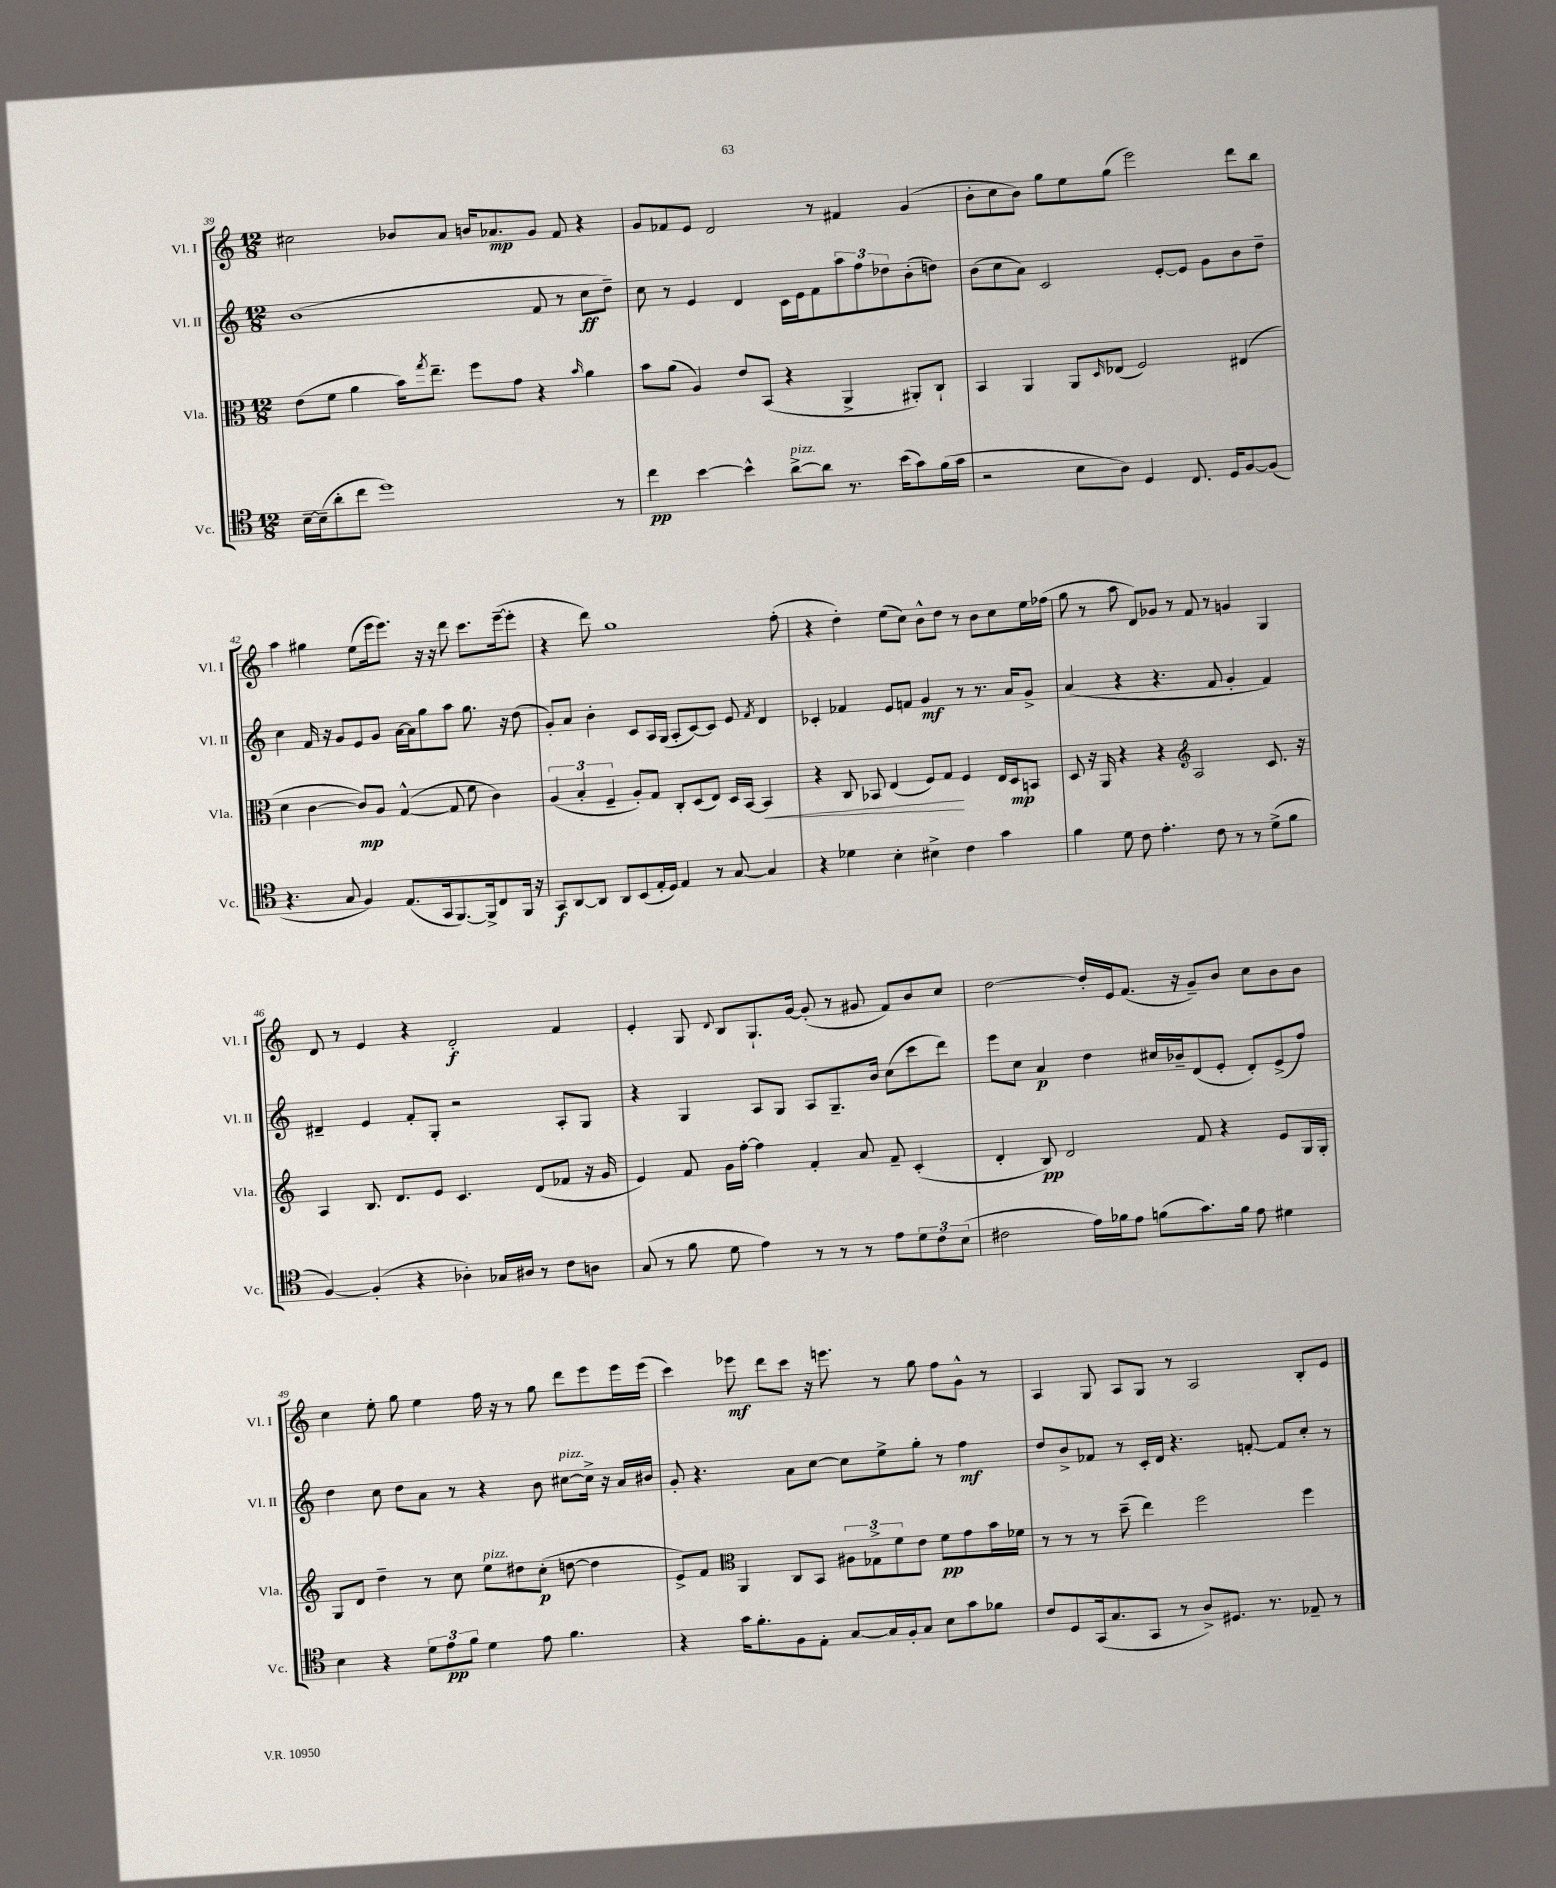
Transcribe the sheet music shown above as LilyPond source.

<<
\new StaffGroup <<
\new Staff = "s0" \with { instrumentName = "Vl. I" shortInstrumentName = "Vl. I" } {
    \clef treble \key c \major \numericTimeSignature \time 12/8
    cis''2 bes'8 a'8 b'16 aes'8.\mp g'8 f'8 r4 |
    g'8 fes'8 e'8 d'2 r8 fis'4 g'4( |
    b'8-. c''8 b'8) g''8 e''8 g''8( e'''2) d'''8 b''8 |
    a''4 gis''4 e''8( e'''16 e'''8.) r16 r16 d'''8 c'''8. e'''16~--( e'''8-. |
    r4 d'''8) g''1 f''8-.( |
    r4 d''4-.) e''8( c''8) b'8-^ d''8 r8 b'8 c''8 e''16 fes''16( |
    g''8 r8 a''8 d'8) ges'8 r8 f'8 r8 g'4 g4 |
    d'8 r8 e'4 r4 d'2-.\f f'4 |
    e'4-. g8 \appoggiatura { d'8 } b8 g8.-! g'16~ g'8-.( r8 gis'8 f'8) b'8 c''8 |
    d''2~ d''16-. e'16 f'8.( r16 g'8--) b'8 c''8 b'8 b'8 |
    c''4 e''8-. g''8 e''4 f''16 r16 r8 g''8 d'''8 e'''8 e'''16 e'''16( |
    c'''4) ees'''8\mf d'''8 c'''8 r16 e'''8. r8 g''8 f''8 g'8-^ r8 |
    a4 g8 a8 g8 r8 a2 b8-. e'8 \bar "|." |
}
\new Staff = "s1" \with { instrumentName = "Vl. II" shortInstrumentName = "Vl. II" } {
    \clef treble \key c \major \numericTimeSignature \time 12/8
    b'1( f'8 r8 c''8\ff d''8--) |
    c''8 r8 e'4 d'4 c'16 e'16 f'8 \tuplet 3/2 { a''8 f''8 des''8 } b'8-.( d''8) |
    b'8( c''8 a'8) c'2 e'8~-. e'8 g'8 b'8 d''8-- |
    c''4 f'16 r16 g'8 e'8 g'8 a'16~ a'16 g''8 a''8 g''8. r16 d''8( |
    g'8-.) a'8 b'4-. c'8 a16 g16( a8-. c'8~) c'8 e'8 \acciaccatura { f'8 } d'4 |
    ces'4-. fes'4 e'8 f'8 g'4\mf r8 r8. a'16 g'8-> |
    a'4( r4 r4. f'8 g'4-. f'4) |
    dis'4-- e'4 f'8-. g8-. r2 a8-. g8 |
    r4 g4 a8 g8 a8 g8.-- b'16 c''8( c'''8 d'''8) |
    e'''8 c''8 a'4\p d''4 cis''16 bes'16-- d'8( e'8-. d'8-.) e'8->( f''8) |
    d''4 c''8 d''8 a'8 r8 r4 b'8 cis''8~^\markup { \italic "pizz." } cis''16-> r16 a'16 bis'16 |
    g'8-. r4. a'8 c''8~ c''8 e''8-> g''8-. r8 f''4\mf |
    d''8 b'8-> fes'8 r8 c'16-. d'16 r4. f'8~-. f'8 c''8-. r8 \bar "|." |
}
\new Staff = "s2" \with { instrumentName = "Vla." shortInstrumentName = "Vla." } {
    \clef alto \key c \major \numericTimeSignature \time 12/8
    e'8( f'8 a'4 b'16) \acciaccatura { g''8 } e''8.-- f''8 g'8 r4 \grace { b'16 } a'4 |
    b'8 a'8( a4) e'8 b,8( r4 a,4-> ais,8-.) c8-! |
    b,4 a,4 a,8 \grace { d16 } ees8( f2) eis4( |
    d'4 c'4~ c'8\mp) a8 g4~-^( g8 f'8 c'4) |
    \tuplet 3/2 { a4( b4-. f4-- } a8-.) g8 c8-. d8( e8) d16 b,16~ b,4\< |
    r4 c8 bes,8 e4( f8) g8\! f4 e16 d16\mp b,8 |
    d8 r16 a,16 r4 r4 \clef treble a2 c'8. r16 |
    a4 b8. d'8. e'8 c'4. d'8( fes'8 r16 g'16 |
    e'4) f'8 g'16 f''16~-. f''4 f'4-. a'8 f'8-- c'4-.( |
    d'4-. b8\pp) d'2 f'8 r4 e'8 g16 g16-. |
    g8 d'8 d''4-- r8 c''8 e''8^\markup { \italic "pizz." } dis''8 c''8-.\p( d''8~ d''4 |
    e'8->) f'8 \clef alto a,4 c8 b,8 \tuplet 3/2 { ais8 ges8-> f'8 } e'8 f'8\pp g'8 b'16 fes'16 |
    r8 r8 r8 d''8--( e''4) f''2 f''4 \bar "|." |
}
\new Staff = "s3" \with { instrumentName = "Vc." shortInstrumentName = "Vc." } {
    \clef tenor \key c \major \numericTimeSignature \time 12/8
    b16~-- b16--( a'8-. c''8 d''1) r8 |
    c''4\pp b'4~ b'4-^ a'8~->^\markup { \italic "pizz." } a'8 r8. b'16( g'8) f'16( g'16 |
    r2 b8 a8) d4 c8. d16 f8~ f8( |
    r4. g8 f4) e8.( g,16 f,8.~) f,16-> c8 f,16 r16 |
    g,8\f a,8~ a,8 a,8 b,8( e16-. d16) e4 r8 g8~ g4 |
    r4 des'4 b4-. bis4-> c'4 g'4 |
    f'4 d'8 c'8 e'4.-. c'8 r8 r8 d'8->( f'8 |
    f4~) f4-.( r4 aes4-.) ges16 ais16 r8 c'8 a8 |
    g8( r8 f'8 d'8 e'4) r8 r8 r8 e'8 \tuplet 3/2 { d'8 c'8 b8( } |
    cis'2 e'16) fes'16 e'8 f'8( g'8.) f'16 e'8 dis'4 |
    b4 r4 \tuplet 3/2 { d'8 e'8\pp f'8 } d'4 e'8 f'4. |
    r4 g'16 f'8.-. f8 e8-. g8~ g16 f16-. g8 b8 g'8 fes'8 |
    c'8 d8 g,16( g8. g,8 r8 a8->) dis8. r8. ees8-- r8 \bar "|." |
}
>>
>>
\layout { \context { \Score currentBarNumber = #39 } }
